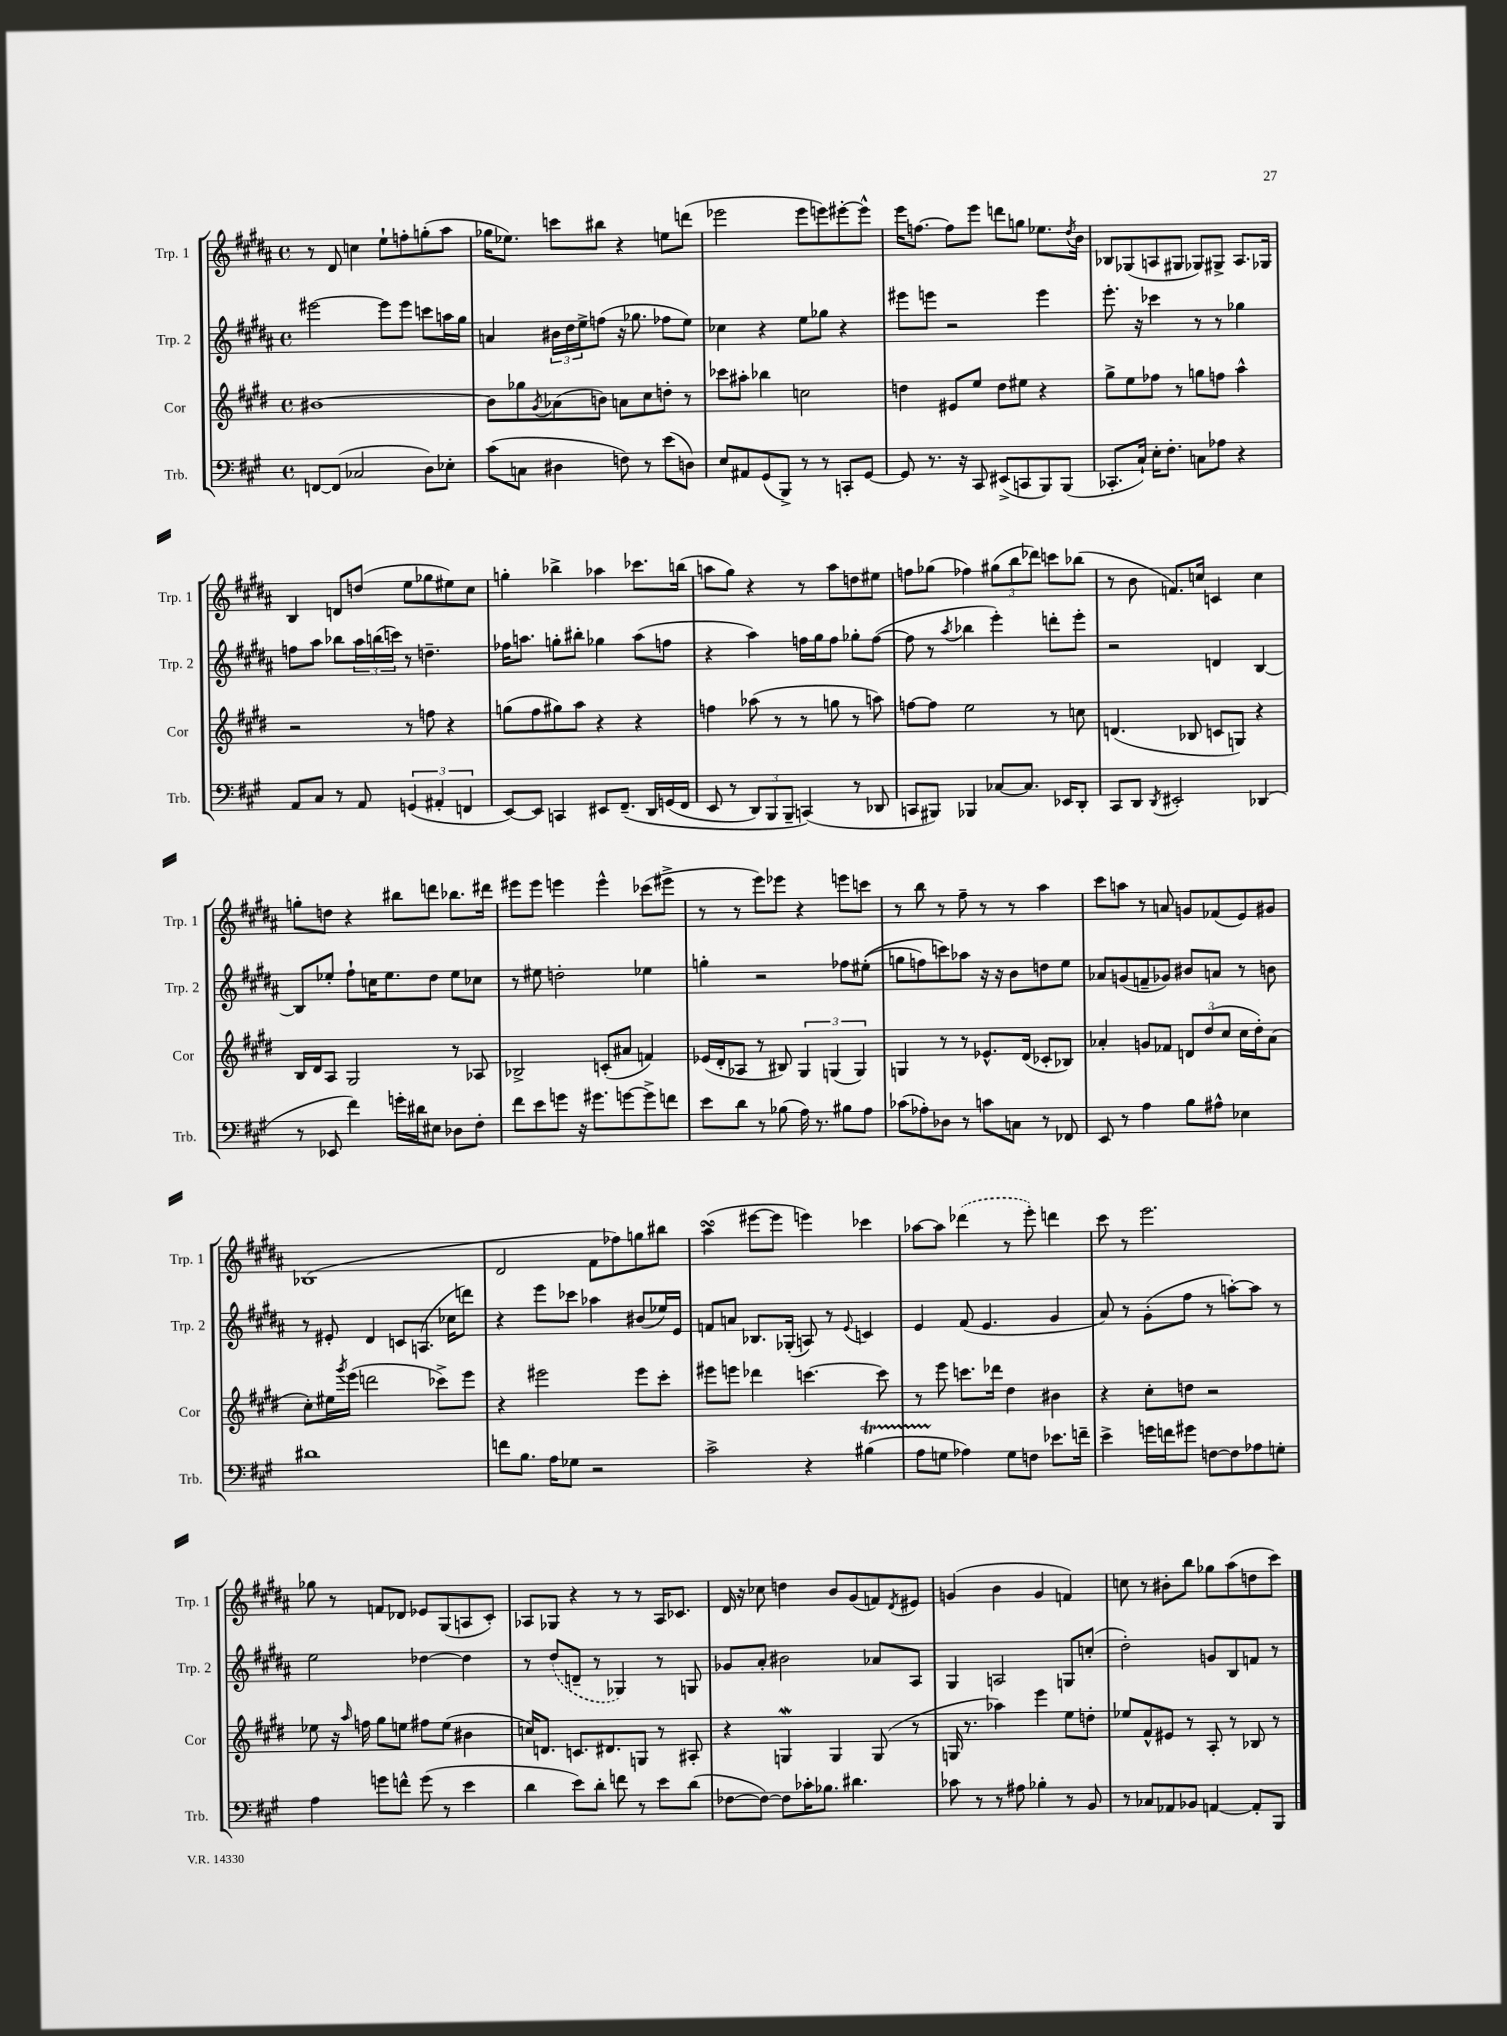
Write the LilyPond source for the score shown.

<<
\new StaffGroup <<
\new Staff = "s0" \with { instrumentName = "Trp. 1" shortInstrumentName = "Trp. 1" } {
    \clef treble \key b \major \defaultTimeSignature \time 4/4
    r8 dis'8 c''4 e''8-! f''8-. g''8-.( ais''8 |
    ges''16 ees''8.) c'''8 bis''8 r4 e''8 d'''8( |
    ees'''2 ees'''8 e'''8) eis'''8~-. eis'''8-^ |
    e'''16 f''8.~ f''8 e'''8 d'''8 g''8 ees''8. \acciaccatura { dis''8 } b'16 |
    bes8 ges8( a8 gis8 ges8) gis8-> a8. ges16 |
    b4 d'8 d''8( e''8 ges''8 eis''8) cis''8 |
    g''4-. bes''4-> aes''4 ces'''8. b''16( |
    a''8 gis''8) r4 r8 a''8 d''8 eis''8 |
    f''8 ges''8( fes''4) \tuplet 3/2 { gis''8( b''8 des'''8) } c'''8 bes''8( |
    r8 b'8 f'8.) c''16 c'4 c''4 |
    g''8-. d''8 r4 bis''8 d'''8 bes''8. dis'''16 |
    eis'''8 eis'''8 e'''4 e'''4-^ ces'''8( eis'''8-> |
    r8 r8 e'''8) ees'''8 r4 e'''8 c'''8 |
    r8 b''8 r8 fis''8-- r8 r8 ais''4 |
    cis'''8 a''8 r8 a'8 g'8 fes'8( e'8) gis'8 |
    bes1( |
    dis'2 fis'8 fes''8) g''8 bis''8 |
    ais''4\turn( eis'''8~ eis'''8 e'''4) ces'''4 |
    aes''8~ aes''8 \once \slurDashed des'''4( r8 e'''8-.) d'''4 |
    cis'''8 r8 e'''2. |
    ges''8 r8 f'8 des'8 ees'8 gis8( a8 cis'8-.) |
    aes8 ges8 r4 r8 r8 aes16 ces'8. |
    dis'16 r16 ces''8 d''4 b'8 gis'8( f'8) \acciaccatura { dis'8 } eis'8 |
    g'4( b'4 g'4 f'4) |
    c''8 r8 bis'8-. b''8 ges''8 ais''8( d''8 cis'''8) \bar "|." |
}
\new Staff = "s1" \with { instrumentName = "Trp. 2" shortInstrumentName = "Trp. 2" } {
    \clef treble \key b \major \defaultTimeSignature \time 4/4
    eis'''2~ eis'''8 eis'''8 c'''8 a''16 gis''16 |
    a'4 \tuplet 3/2 { bis'16 dis''16 e''16-> } f''8( r16 ges''8. fes''8 e''8) |
    ces''4 r4 e''8 ges''8 r4 |
    eis'''8 e'''8 r2 e'''4 |
    e'''8.-. r16 ces'''4 r8 r8 ges''4 |
    f''8 ais''8 bes''8 \tuplet 3/2 { ais''16 b''16( c'''16) } r8 d''4.-- |
    fes''16 a''8. g''8-. bis''8-. ges''4 a''8( f''8 |
    r4 ais''4) f''16 gis''16 f''8 ges''8-. f''8~( |
    f''8 r8 \acciaccatura { ais''8 } bes''4 e'''4-.) d'''8-. e'''8-. |
    r2 d'4 b4~ |
    b8 ees''8-. fis''8-! c''16 ees''8. dis''8 ees''8 ces''8 |
    r8 eis''8 d''2-. ees''4 |
    g''4-. r2 fes''8 eis''8-.(\( |
    g''8 f''8) c'''8\) aes''8 r16 r16 b'8 d''8 e''8 |
    aes'8 g'8( f'8-- ges'8) bis'8 a'8 r8 b'8 |
    r8 eis'8-. dis'4 c'8 a8.( ces''16 d'''8) |
    r4 e'''8 ces'''8 aes''4 bis'8( ees''16) e'16 |
    f'8 a'8 bes8. ges16-.( a8) r8 \appoggiatura { e'8 } c'4 |
    e'4 fis'8( e'4. gis'4 |
    ais'8) r8 gis'8-.( fis''8 r8 a''8~-.) a''8 r8 |
    e''2 des''4~ des''4 |
    r8 \once \slurDashed dis''8( d'8-- r8 ges4) r8 g8 |
    ges'8 ais'8-. bis'2 aes'8 ais8 |
    gis4 a2 g8 c''8-.( |
    dis''2-.) g'8 b8 f'8 r8 \bar "|." |
}
\new Staff = "s2" \with { instrumentName = "Cor" shortInstrumentName = "Cor" } {
    \clef treble \key e \major \defaultTimeSignature \time 4/4
    bis'1~ |
    bis'8 ges''8 \acciaccatura { gis'8 } aes'8( b'8) a'8 cis''8 d''8-. r8 |
    ces'''8 ais''8-. bes''4 c''2 |
    d''4 eis'8 e''8 d''8 eis''8 r4 |
    gis''8-> e''8 fes''8 r8 g''8 f''8 a''4-^ |
    r2 r8 f''8 r4 |
    g''8( fis''8 gis''8) a''8 r4 r4 |
    f''4 aes''8( r8 r8 g''8 r8 a''8) |
    f''8~ f''8 e''2 r8 c''8 |
    d'4.( bes8 c'8 g8) r4 |
    b16 dis'16 a8 gis2 r8 aes8 |
    bes2-> c'8-.( ais'8 f'4) |
    ees'16( dis'16-. aes8 r8 bis8) \tuplet 3/2 { gis4 g4( g4) } |
    g4 r8 r8 ees'8.-^ dis'16( ces'8-. bes8) |
    aes'4-. g'8 fes'8 \tuplet 3/2 { d'8 dis''8( cis''8 } cis''16 dis''16-.) aes'8( |
    cis''8-.) eis''16 \acciaccatura { gis'''8 } e'''16( d'''2 ces'''8->) e'''8 |
    r4 eis'''2 eis'''8 cis'''8-. |
    eis'''8 e'''8 des'''4 c'''4.~ c'''8 |
    r8 e'''8 c'''8. des'''16 dis''4 bis'4 |
    r4 cis''8-. d''8 r2 |
    ees''8 r16 \grace { a''16 } f''16 gis''8 e''8 fis''8 e''8( bis'4 |
    c''16) d'8. c'8. dis'8. g8 r8 ais8-. |
    r4 g4\mordent g4 g8( r8 |
    g16 r8. aes''4) e'''4 e''8 d''8-. |
    ees''8 fis'8-^ eis'8 r8 a8-. r8 bes8 r8 \bar "|." |
}
\new Staff = "s3" \with { instrumentName = "Trb." shortInstrumentName = "Trb." } {
    \clef bass \key a \major \defaultTimeSignature \time 4/4
    f,8~ f,8( ces2 d8) ees8-. |
    cis'8( c8 dis4 f8) r8 e'8( d8) |
    e8 ais,8 gis,8( b,,8->) r8 r8 c,8-. gis,8~ |
    gis,8 r8. r16 cis,8 eis,8->( c,8 b,,8) b,,8( |
    ces,8.-. cis16-!) e16-. fis8.-. c8 aes8 r4 |
    a,8 cis8 r8 a,8 \tuplet 3/2 { g,4( ais,4-. f,4 } |
    e,8~) e,8 c,4 eis,8 fis,8.--\( d,16 g,16( fis,16 |
    e,8 r8 \tuplet 3/2 { d,8) b,,8 b,,8-- } c,4(\) r8 des,8 |
    c,8 bis,,8) bes,,4 ces8~ ces8. ees,16 d,8-. |
    cis,8 d,8 \acciaccatura { d,8 } eis,2-. des,4( |
    r8 ees,8 fis'4) g'16-. dis'16 eis8 des8 fis8-. |
    fis'8 e'8 g'8 r16 gis'8. g'8~ g'8-> f'8 |
    e'8 d'8 r8 bes8( a16) r8. bis8 a8 |
    ces'8( aes8-.) des8 r8 c'8 c8 r8 fes,8 |
    e,8 r8 a4 b8 ais8-^ ees4 |
    dis'1 |
    f'8 b8. a16 ges8 r2 |
    cis'2-> r4 bis4\startTrillSpan( |
    a8 g8\stopTrillSpan aes4) g8 f8 ees'8. f'16-- |
    e'4-> g'16 f'16 gis'8 f8~ f8 aes8 g8-. |
    a4 g'8 f'8-^ g'8( r8 e'4 |
    d'4 e'8) d'8-. f'8 r8 e'8 d'8( |
    fes8~ fes8~) fes8 ces'16-. bes8. dis'4. |
    ces'8 r8 r8 ais8 bes4-. r8 b,8 |
    r8 ces8 aes,8 bes,8 a,4~ a,8-. b,,8 \bar "|." |
}
>>
>>
\layout { \context { \Score \remove "Bar_number_engraver" } }
